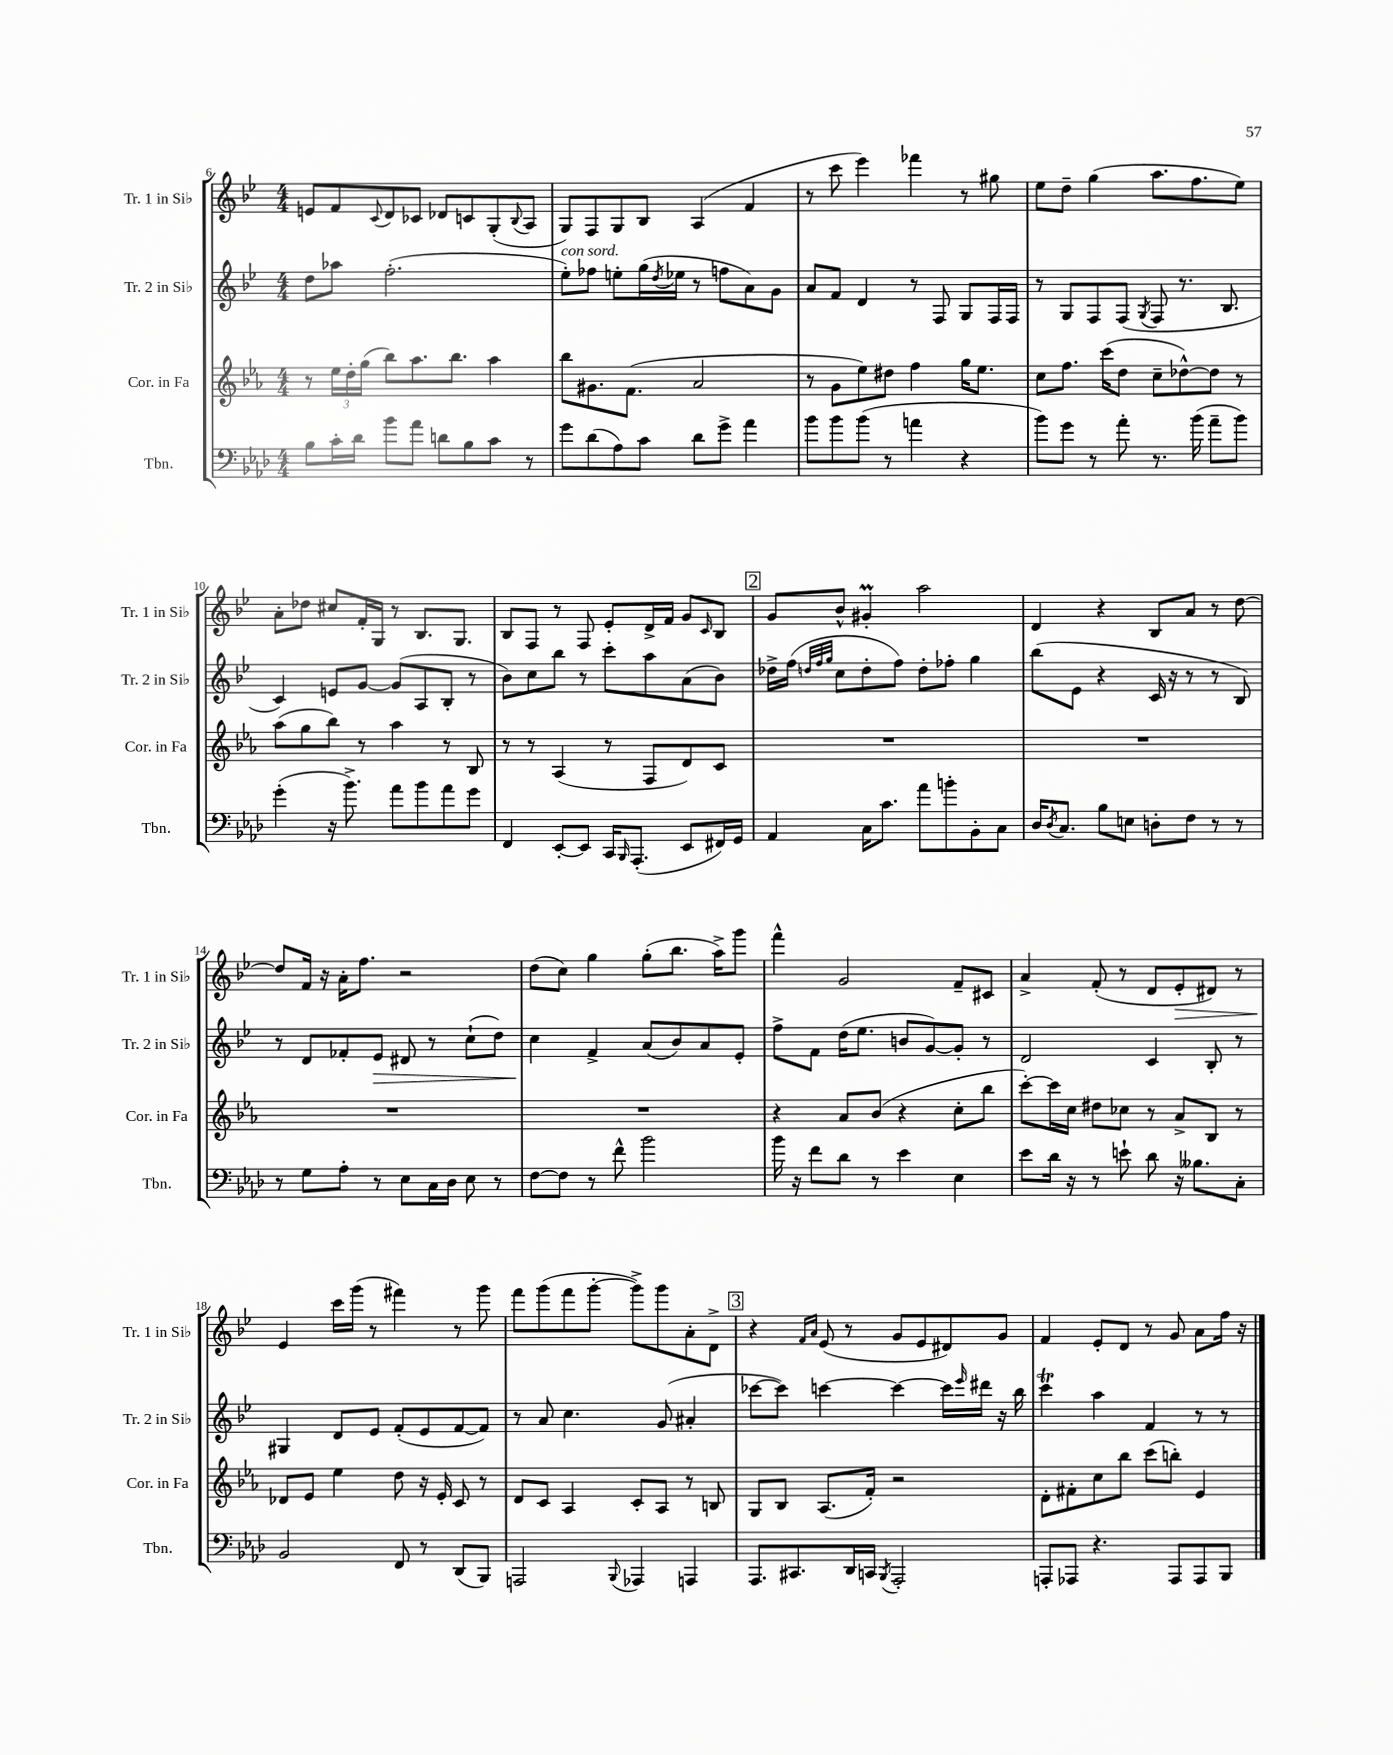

**kern	**kern	**kern	**kern
*staff4	*staff3	*staff2	*staff1
*clefF4	*clefG2	*clefG2	*clefG2
*k[b-e-a-d-]	*k[b-e-a-]	*k[b-e-]	*k[b-e-]
*M4/4	*M4/4	*M4/4	*M4/4
8B-\L	8r	8dd\L	8e/L
16c'\L	24ee-\LL	8aa-\J	8f/
.	24dd'\	.	.
16d-\JJ	.	.	.
.	(24gg\JJ	.	.
.	.	.	8qqc/
8b-\L	8bb-\L)	(2.ff'\	8d/
8a-\J	8.aa-\	.	8c-/J
8d\L	.	.	8d-/L
.	8.bb-\J	.	.
8B-\	.	.	8c/
8c\J	4aa-\	.	(8G'/
.	.	.	8qqB-/
8r	.	.	8A/J
=	=	=	=
8g\L	8bb-\L	8ee-'\L)	8G/L)
(8d-\	8.g#\	8ff-\J	8F/
8A-\)	.	8ee'\L	8G/
.	(8.f\J	.	.
8c\J	.	(16gg\L	8B-/J
.	.	8qdd/	.
.	.	16ee-\JJ	.
8d-\L	2a-/	8r	(4A/
8g^\J	.	8ff\L	.
4a-\	.	8a\)	4f/
.	.	8g\J	.
=	=	=	=
8b-\L	8r	8a/L	8r
8b-\	8g\L	8f/J	8ccc\
(8b-\J	8ee-\)	4d/	4eee-\)
8r	8dd#\J	.	.
4a\	4ff\	8r	4fff-\
.	.	8F/	.
4r	16gg\LK	8G/L	8r
.	8.ee-\J	.	.
.	.	16F/L	8gg#\
.	.	16F/JJ	.
=	=	=	=
8b-\L)	8cc\L	8r	8ee-\L
8g\J	8.ff\J	8G/L	8dd~\J
8r	.	8F/	(4gg\
.	(16ccc\LK	.	.
8a-'\	8dd\J	(8F/J	.
.	.	8qG/	.
8.r	8cc~\L	8F/	8.aa\L
.	[8dd-^^\)	8.r	.
(16b-\	.	.	8.ff\
8a-~\L	8dd-\]J	.	.
.	.	8.B-/	.
8b-\J)	8r	.	8ee-\J)
=	=	=	=
(4g'\	(8aa-\L	4c/)	8a'\L
.	8gg\	.	8dd-\J
16r	8bb-\J)	8e/L	8cc#/L
8.b-^\)	.	.	.
.	8r	[8g/J	16f'/L
.	.	.	16G/JJ
8a-\L	4aa-\	(8g/]L	8r
8b-\	.	8A/	8.B-/L
8a-\	8r	8B-'/J	.
.	.	.	8.G/J
8g\J	8B-/	8r	.
=	=	=	=
4FF/	8r	8b-\L)	8B-/L
.	8r	8cc\	8F/J
[8EE-'/L	(4A-/	8bb-\J	8r
8EE-/]J	.	8r	8F/
16CC/LK	8r	8ccc'\L	8e-'/L
16qqBBB-/	.	.	.
(8.AAA-'/J	.	.	.
.	8F/L	8aa\	16d^/L
.	.	.	16f/JJ
8EE-/L	8d/)	(8a\	8g/L
.	.	.	16qqc/
16FF#/L)	8c/J	8b-\J)	8B-/J
16GG/JJ	.	.	.
=	=	=	=
4AA-/	1r	16dd-^\LL	8g/L
.	.	(16ff\JJ	.
.	.	32qqdd/LLL	.
.	.	32qqff/	.
.	.	32qqgg/JJJ	.
.	.	8cc\L	8b-^^/J
16C\LK	.	8dd'\	4g#'/
8.c\J	.	.	.
.	.	8ff\J)	.
8a-\L	.	8dd'\L	2aa\
8b'\	.	8ff-'\J	.
8BB-'\	.	4gg\	.
8C\J	.	.	.
=	=	=	=
16D-/LK	1r	(8bb-\L	4d/
8qD-/	.	.	.
8.C/J	.	.	.
.	.	8e-\J	.
8B-\L	.	4r	4r
8E\J	.	.	.
8D'\L	.	16c/	8B-/L
.	.	16r	.
8F\J	.	8r	8a/J
8r	.	8r	8r
8r	.	8B-/)	[8dd\
=	=	=	=
8r	1r	8r	8dd/]L
8G\L	.	8d/L	16f/Jk
.	.	.	16r
8A-'\J	.	8f-'/	16a'\LK
.	.	.	8.ff\J
8r	.	8e-/J	.
8E-\L	.	8d#/	2r
16C\L	.	8r	.
16D-\JJ	.	.	.
8E-\	.	(8cc`\L	.
8r	.	8dd\J)	.
=	=	=	=
[8F\L	1r	4cc\	(8dd\L
8F\]J	.	.	8cc\J)
8r	.	4f^/	4gg\
8f^^\	.	.	.
2b-\	.	(8a/L	(8gg'\L
.	.	8b-/)	8.bb-\J
.	.	8a/	.
.	.	.	16aa^\LK)
.	.	8e-'/J	8ggg\J
=	=	=	=
16b-\	4r	8ff^\L	4fff^^\
16r	.	.	.
8f\L	.	8f\J	.
8d-\J	8a-/L	(16dd\LK	2g/
.	.	8.ee-\J	.
8r	(8b-/J	.	.
4e-\	4r	8b/L	.
.	.	[8g/)	.
4E-\	8cc'\L	8g'/]J	8f~/L
.	8bb-\J	8r	8c#/J
=	=	=	=
8e-\L	[8ccc'\L)	2d/	4a^/
16d-\Jk	16ccc\]L	.	.
16r	16cc\JJ	.	.
8r	8dd#\L	.	(8f'/
8e`\	8cc-\J	.	8r
8d-\	8r	4c/	8d/L
16r	8a-^/L	.	8e-'/
8.B--\L	.	.	.
.	8B-/J	8B-'/	8d#/J)
8C'\J	8r	8r	8r
=	=	=	=
2BB-/	8d-/L	4G#/	4e-/
.	8e-/J	.	.
.	4ee-\	8d/L	16ccc\LL
.	.	.	(16ggg\JJ
.	.	8e-/J	8r
8FF/	8dd\	(8f'/L	4fff#\)
8r	16r	8e-/	.
.	16e-'/	.	.
(8DD-/L	8c/	[8f/	8r
8BBB-/J)	8r	8f/]J)	8ggg\
=	=	=	=
2AAA/	8d/L	8r	8fff\L
.	8c/J	8a/	(8ggg\
.	4A-/	4.cc\	8fff\
.	.	.	[8ggg'\J
8qqBBB-/	.	.	.
4AAA-/	8c'/L	.	8ggg^\]L)
.	8A-/J	(8g/	8ggg\
4AAA/	8r	4a#'/	8a'\
.	8B/	.	8d^\J
=	=	=	=
8.AAA-/L	8G/L	[8ccc-\L	4r
.	8B-/J	8ccc-\]J)	.
8.CC#/	.	.	.
.	.	.	16qqf/LL
.	.	.	16qqa/JJ
.	(8.A-/L	[4ccc\	(8e-/
16DD-/L	.	.	8r
16CC/JJ	16f'/Jk)	.	.
8qBBB-/	.	.	.
2AAA-'/	2r	4ccc\_	8g/L
.	.	.	8e-/
.	.	16ccc\]LL	8d#/)
.	.	16qqeee-/	.
.	.	16ddd#\JJ	.
.	.	16r	8g/J
.	.	16bb-\	.
=	=	=	=
8AAA'/L	8d'\L	4ccc\	4f/
8AAA-/J	8f#'\	.	.
4.r	8cc\	4aa\	8e-'/L
.	8bb-\J	.	8d/J
.	(8ccc\L	4f/	8r
8AAA-/L	8bb'\J)	.	8g/
8AAA-/	4e-/	8r	8a\L
8BBB-/J	.	8r	16ff\Jk
.	.	.	16r
==	==	==	==
*-	*-	*-	*-
